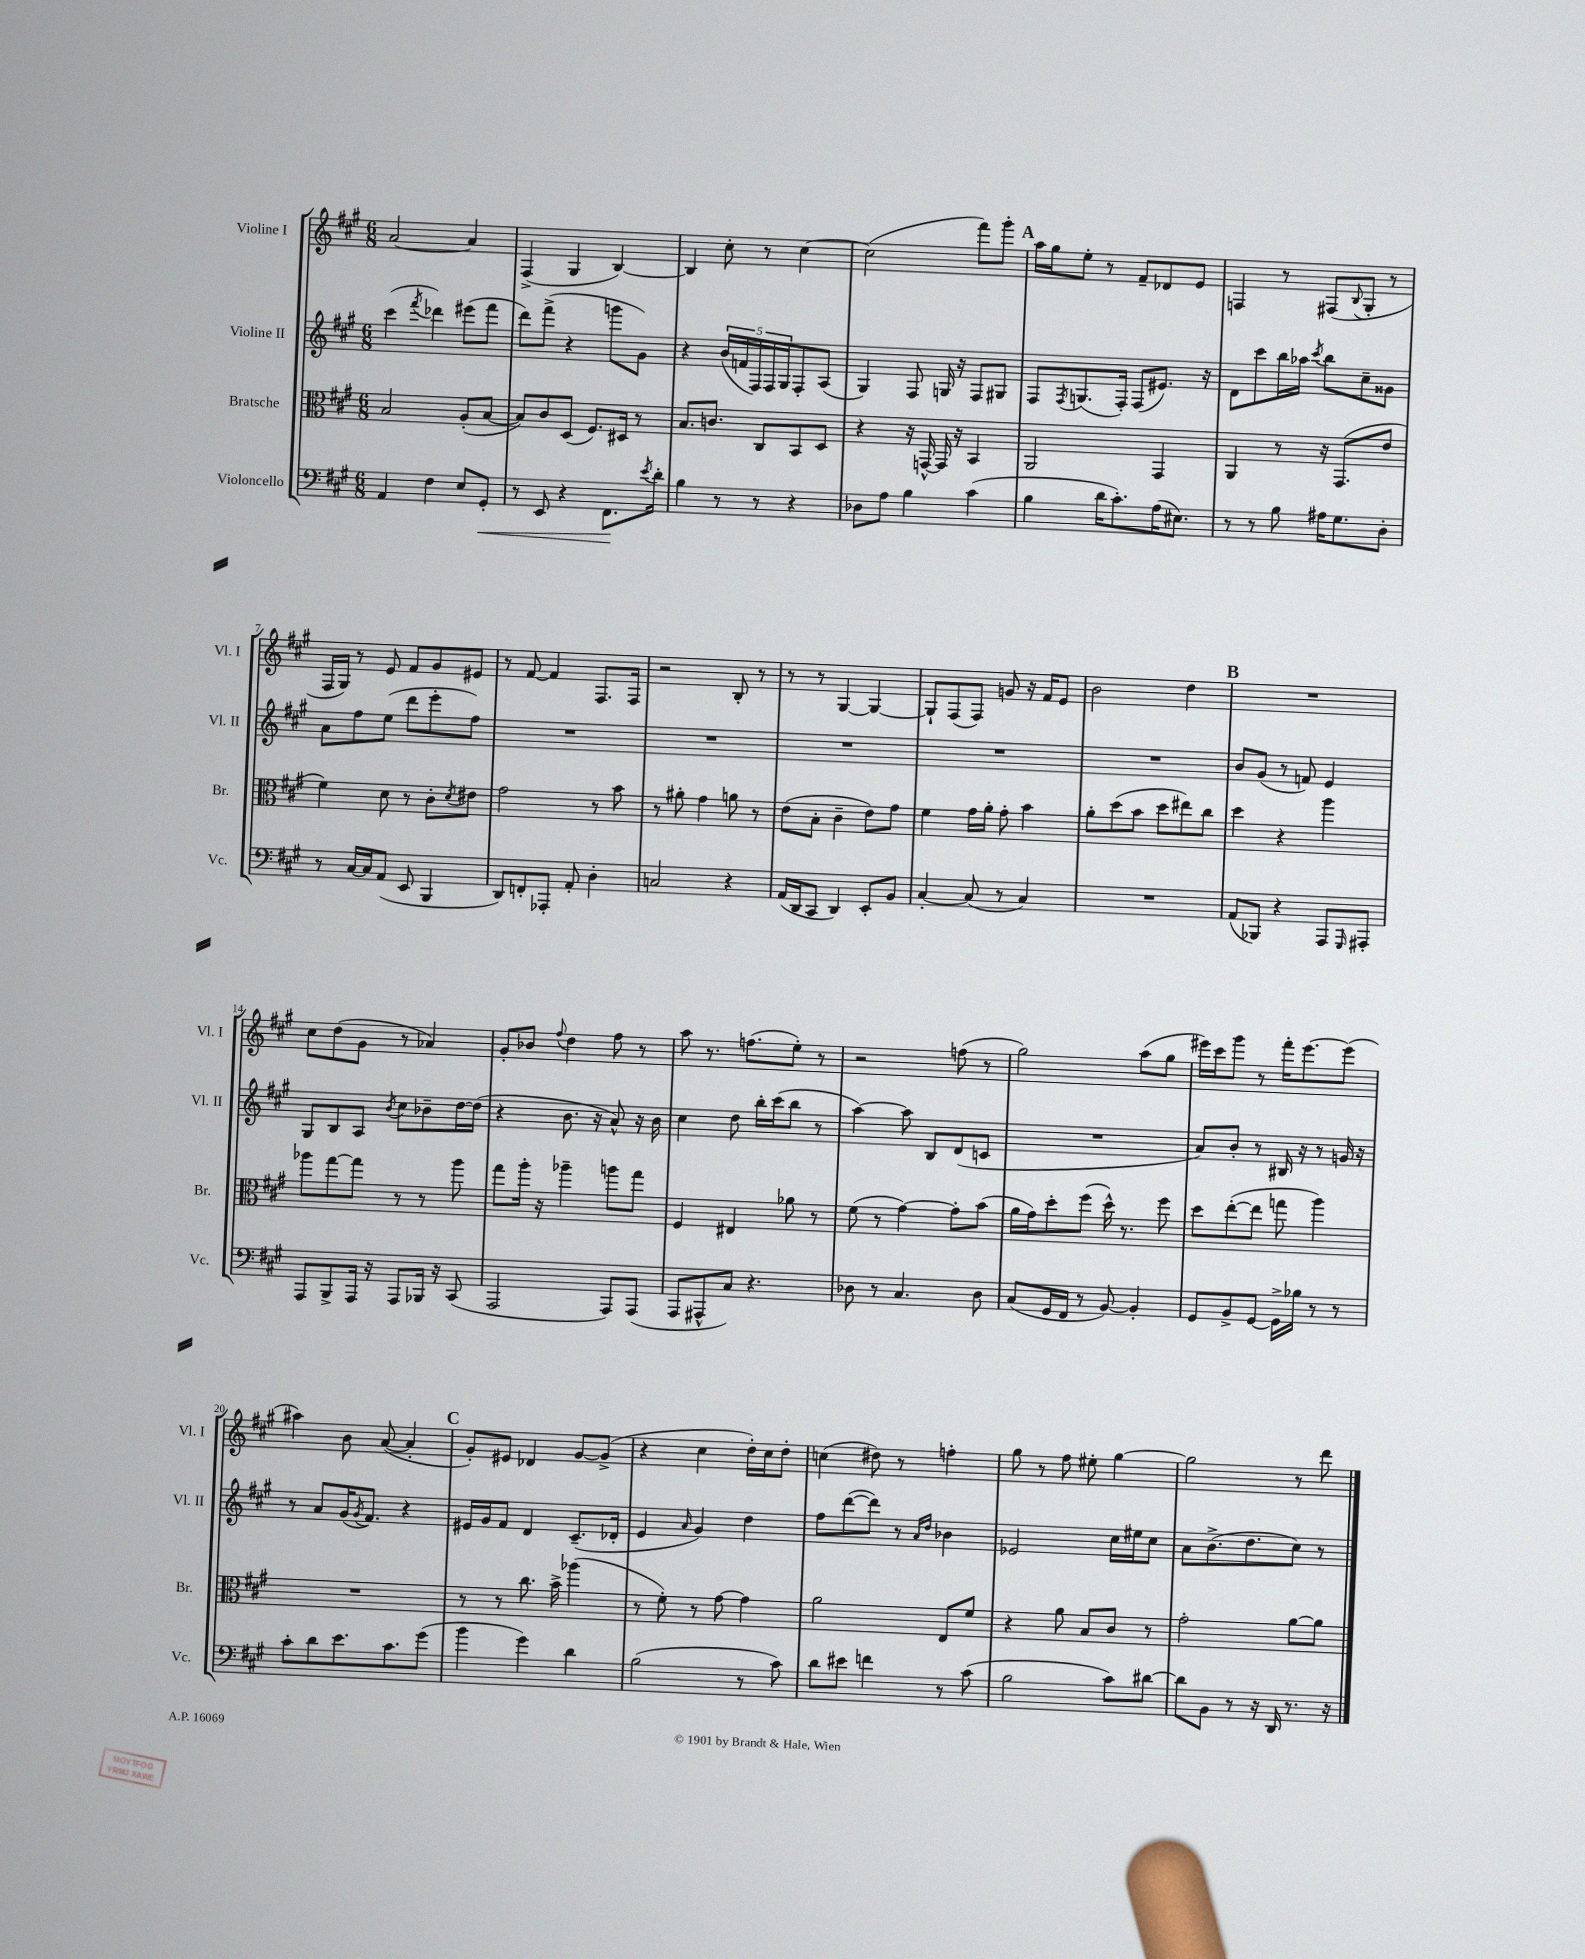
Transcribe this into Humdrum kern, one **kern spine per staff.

**kern	**kern	**kern	**kern
*staff4	*staff3	*staff2	*staff1
*clefF4	*clefC3	*clefG2	*clefG2
*k[f#c#g#]	*k[f#c#g#]	*k[f#c#g#]	*k[f#c#g#]
*M6/8	*M6/8	*M6/8	*M6/8
4AA	2B	(4ccc#	[2a
.	.	8qfff#	.
4F#	.	4ddd-)	.
8E	(8A'	(8eee#	4a]
8GG#'	[8B	8fff#	.
=	=	=	=
8r	8B])	8ddd)	(4F#^
8EE	8c#	(8fff#^	.
4r	(8D	4r	4G#
.	8.F#)	.	.
8.FF#	.	8ggg	[4B)
.	16D#	.	.
.	8r	8g#)	.
8qe	.	.	.
16d'	.	.	.
=	=	=	=
4B	8.B	4r	4B]
.	8.c	.	.
8r	.	(20b	8cc#'
.	.	20f	.
.	.	20F#)	.
8r	8C#	.	8r
.	.	20F#	.
.	.	20G#	.
4r	8BB	8F#'	[4cc#
.	8D	(8A	.
=	=	=	=
8D-	4r	4G#)	(2cc#]
8A	.	.	.
4B	16r	8F#	.
.	[16GG^^	.	.
.	16GG]	16G	.
.	16r	16r	.
(4c#	4BB	8F#	8fff#)
.	.	8G#	8ggg#'
=	=	=	=
4B	2AA	8F#	16aa
.	.	.	16gg#
.	.	8qF#	.
.	.	(8.G	8ee'
16d	.	.	8r
8.c#')	.	16F#')	.
.	.	(8F#	8f#~
(16A	4GG#	8.e#)	8d-
8.E#)	.	.	.
.	.	.	8e
.	.	16r	.
=	=	=	=
8r	4AA	8d	4F
8r	.	8ccc#	.
8B	8r	16bb	8r
.	.	16aa-	.
.	.	8qccc#	.
16A#	16r	8bb	(8F#
8.G#	(8.GG#	.	.
.	.	.	8qqB
.	.	8cc#~	8G#'
8D'	8e	8g##	8r
=	=	=	=
8r	4f#)	8a	16F#
.	.	.	16G#)
[16C#	.	8ff#	8r
16C#]	.	.	.
(8AA	8d	(8ee	8e
8EE	8r	8ddd	8f#
4BBB	8c#'	8eee'	8g#
.	8qd	.	.
.	8e#	8ff#)	8e#
=	=	=	=
8DD)	2g#	2.r	8r
8FF'	.	.	[8f#
8AAA-'	.	.	4f#]
8AA'	.	.	.
4D'	8r	.	8.F#
.	8b	.	.
.	.	.	16F#
=	=	=	=
2C	8r	2.r	2r
.	8a#'	.	.
.	4g#	.	.
4r	8a	.	8B'
.	8r	.	8r
=	=	=	=
(16AA	(8e	2.r	8r
16DD	.	.	.
8CC#	8B'	.	8r
4DD)	4c#~	.	[4G#
8EE'	8e)	.	4G#_
8BB	8g#	.	.
=	=	=	=
[4C#'	4f#	2.r	8G#`]
.	.	.	(8F#
(8C#]	16g#	.	8F#)
.	16a'	.	.
8r	8g#'	.	8g
4C#)	4b	.	16r
.	.	.	16f#
.	.	.	8e
=	=	=	=
2.r	8a'	2.r	2b
.	(8dd	.	.
.	8b	.	.
.	8dd	.	.
.	8ee#)	.	4dd
.	8cc#	.	.
=	=	=	=
(8AA	4dd	8b	2.r
8BBB-)	.	(8g#	.
4r	4r	8r	.
.	.	8f)	.
8AAA	4aa	4e	.
16qqGGG#	.	.	.
8AAA#'	.	.	.
=	=	=	=
8AAA	8aa-	8G#	8cc#
8BBB^	[8gg#	8B	(8dd
16AAA	8gg#]	8A	8g#
16r	.	.	.
.	.	8qb	.
8AAA	8r	8cc#	8r
16BBB-	8r	8b-~	4a-)
16r	.	.	.
(8CC#	8aa-	[16dd	.
.	.	(16dd]	.
=	=	=	=
2AAA	8gg#	4r	8g#'
.	16aa'	.	8b-
.	16r	.	.
.	.	.	8qqff#
.	4aa-~	8.b	4dd
.	.	16r	.
8AAA)	8aa	8a^^)	8ff#
(8AAA	8gg#	16r	8r
.	.	16b	.
=	=	=	=
8AAA	4F#	4cc#	8aa
8AAA#^^	.	.	8.r
8C#)	4E#	8dd	.
.	.	.	(8.ff
4.r	.	16bb'	.
.	.	(16ccc#	.
.	8a-	8bb	8ee')
.	8r	8r	8r
=	=	=	=
8D-	(8f#	[4aa)	2r
8r	8r	.	.
4.C#	[4g#)	8aa]	.
.	.	8B	.
.	8g#']	(8d	(8ff
8D-	(8b	8c	8r
=	=	=	=
(8C#	16a	2.r	2gg#)
.	16g#)	.	.
16GG#	8dd'	.	.
16FF#	.	.	.
8r	(8ff#	.	.
[8BB)	16dd^^)	.	.
.	8.r	.	.
4BB']	.	.	(8aa
.	8ff#	.	8gg#
=	=	=	=
8GG#	8dd	8a)	16eee#)
.	.	.	16ccc#
8BB^	([8ee'	8b'	8ggg#
[8GG#	8ee]	8r	8r
16GG#^]	8gg	16B#	16fff#'
16B-	.	16r	[8.eee#
8r	4aa)	8r	.
8r	.	16g	(8eee#]
.	.	16r	.
=	=	=	=
8c#'	2.r	8r	4aa#)
8d	.	8a	.
8.e	.	(16g#	8b
.	.	8qg#	.
.	.	8.f#)	.
.	.	.	([8a
8.c#	.	.	.
.	.	4r	4a']
(8g#	.	.	.
=	=	=	=
4b	8r	16e#	8g#')
.	.	16g#	.
.	8r	8f#	8e#
4g#)	8.cc#	4d	4d-
.	16b^	.	.
4d	(4aa-	(8.c#~	[8g#
.	.	.	(8g#^]
.	.	16d-'	.
=	=	=	=
(2B	8r	4e	4r
.	8f#')	.	.
.	.	16qqa	.
.	8r	4g#)	4cc#
.	[8g#	.	.
8r	4g#]	4dd	16dd')
.	.	.	16cc#
8c#)	.	.	8dd'
=	=	=	=
8d	2a	8ff#	(4cc
8e#	.	([8ddd	.
4f	.	8ddd])	8dd#)
.	.	8r	8r
.	.	16qqa	.
.	.	16qqdd	.
8r	8E	4b-	4ff'
(8c#	8f#	.	.
=	=	=	=
2B	4r	2e-	8gg#
.	.	.	8r
.	8a	.	8ff#
.	8B	.	8ee#'
8c#)	8c#	16cc#	[4gg#
.	.	16ee#	.
[8d#	8r	8cc#	.
=	=	=	=
8d#]	2g#'	8a	2gg#]
8BB	.	(8.b^	.
8r	.	.	.
.	.	8.dd	.
16r	.	.	.
16DD	.	.	.
8.r	[8a	8cc#)	8r
.	8a]	8r	8ddd
16r	.	.	.
==	==	==	==
*-	*-	*-	*-
